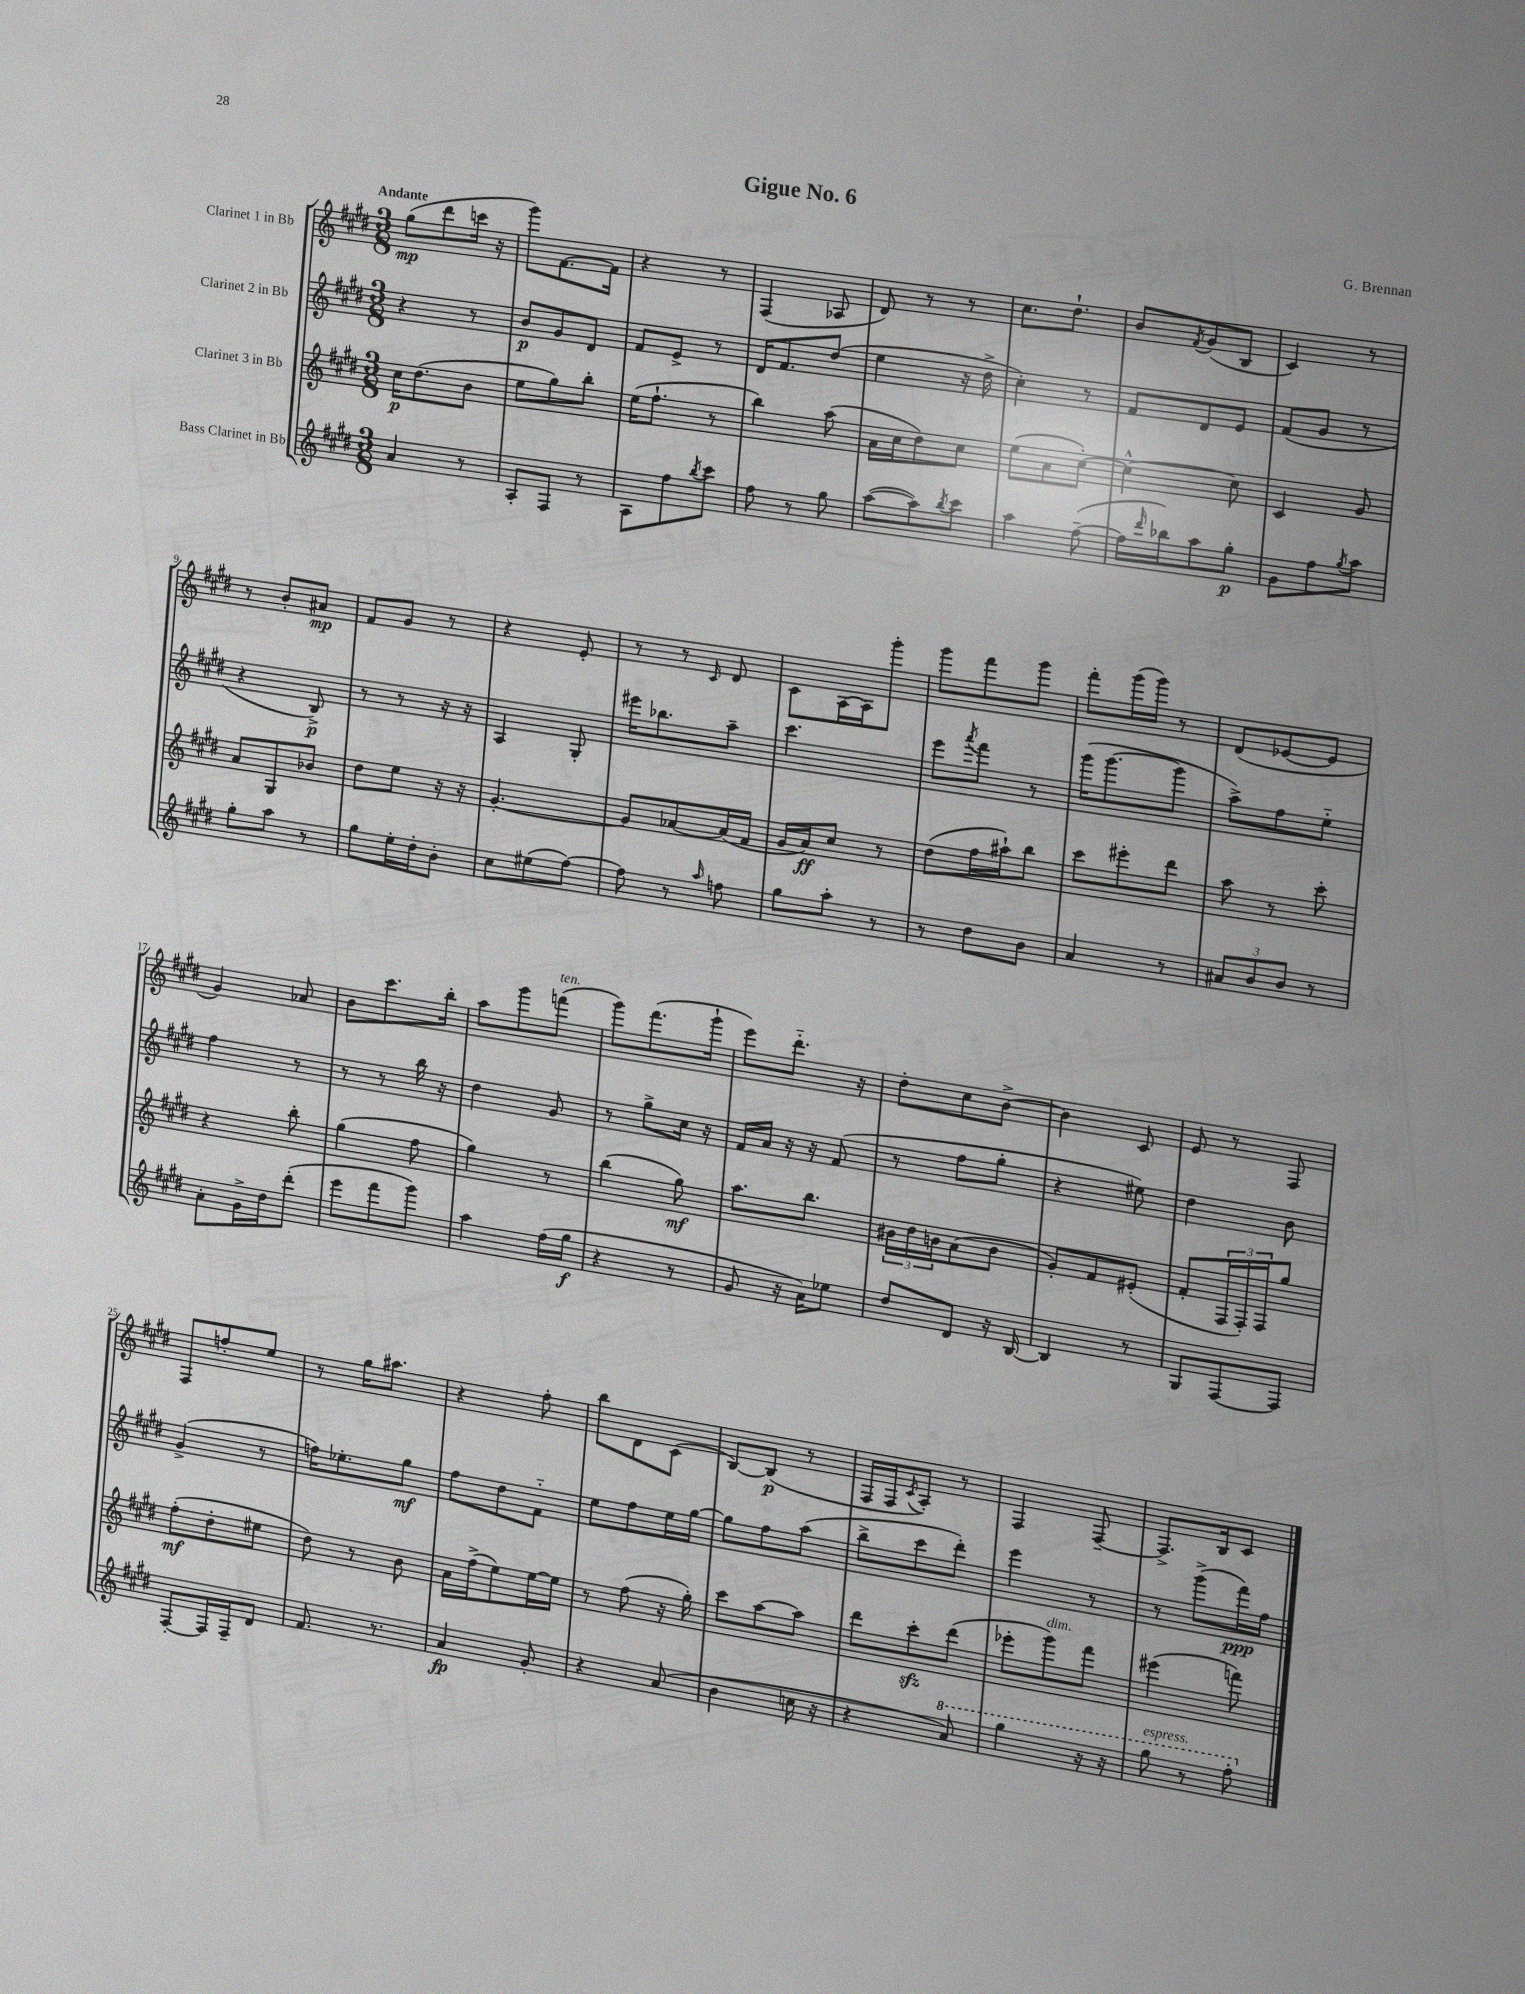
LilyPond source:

\header { title = "Gigue No. 6" composer = "G. Brennan" }
<<
\new StaffGroup <<
\new Staff = "s0" \with { instrumentName = "Clarinet 1 in Bb" } {
    \clef treble \key e \major \numericTimeSignature \time 3/8 \tempo "Andante"
    gis''8\mp( dis'''8 c'''16 r16 |
    gis'''8) fis'8.~ fis'16 |
    r4 r8 |
    fis4( aes8 |
    dis'8) r8 r8 |
    cis''8. dis''8.-! |
    b'8 \acciaccatura { fis'8 } gis'8( b8 |
    cis'4) r8 |
    r8 b'8-. ais'8\mp |
    fis'8 gis'8 r8 |
    r4 e'8-. |
    r8 r8 \grace { cis'16 } dis'8 |
    cis'8 a16~ a16 gis'''8-. |
    gis'''8 fis'''8 gis'''8 |
    fis'''8-. gis'''16( gis'''16) r8 |
    dis'8( ees'8~ ees'8 |
    gis'4) aes'8 |
    b'8 cis'''8. b''16-. |
    a''8 gis'''8 f'''8^\markup { \italic "ten." }( |
    gis'''8) fis'''8.( gis'''16-! |
    e'''8) dis'''8.-_ r16 |
    dis''8-. cis''8 b'8~-> |
    b'4 cis'8 |
    e'8 r8 fis8 |
    fis8 f''8-. e''8 |
    r8 gis''16 ais''8. |
    r4 fis''8-. |
    b''8 dis'8 cis'8( |
    b8~) b8\p( r8 |
    fis16 fis16 \acciaccatura { cis'8 } a8-.) r8 |
    fis4 fis8~-- |
    fis8.-> b16 cis'8 \bar "|." |
}
\new Staff = "s1" \with { instrumentName = "Clarinet 2 in Bb" } {
    \clef treble \key e \major \numericTimeSignature \time 3/8
    r4 r8 |
    b'8\p gis'8 dis'8 |
    fis'8 e'8-> r8 |
    dis'16 fis'8. dis''8( |
    e''4 r16 dis''16-> |
    cis''4-.) r8 |
    fis'8 dis'8 e'8 |
    fis'8( gis'8 r8 |
    r4 b8->\p) |
    r8 r8 r16 r16 |
    a4 gis8-. |
    eis'''16 bes''8. a''8-- |
    cis'''4. |
    e'''8 \acciaccatura { a'''8 } fis'''8 r8 |
    gis'''16( gis'''8.~ gis'''8 |
    a''8->) fis''8 e''8-_ |
    fis''4 r8 |
    r8 r8 b''16 r16 |
    dis''4 gis'8 |
    r8 gis''8-> cis''16 r16 |
    fis'16 a'16 r16 r16 fis'8( |
    r8 fis''8 gis''8-. |
    r4 eis''8) |
    dis''4 b'8 |
    gis'4->( r8 |
    f''16) ees''8.-. gis''8\mf |
    fis''8 dis''8 fis'8-_ |
    e''8 fis''8 e''16 gis''16~ |
    gis''8 fis''8 a''8( |
    b''8-> cis'''8 dis'''8-.) |
    e'''4 r8 |
    r8 gis'''8->( fis'''16\ppp) fis''16 \bar "|." |
}
\new Staff = "s2" \with { instrumentName = "Clarinet 3 in Bb" } {
    \clef treble \key e \major \numericTimeSignature \time 3/8
    cis''16\p dis''8.( b'8 |
    e''8 gis''8) b''8-. |
    e''16( fis''8.-! r8 |
    b''4) a''8( |
    a'16 cis''16 dis''8) cis''8 |
    e''8( a'8 cis''8~-.) |
    cis''4~-^ cis''8 |
    cis'4 gis'8 |
    a'8 gis8 bes'8 |
    dis''8 e''8 r16 r16 |
    gis'4.~-. |
    gis'8 aes'8~ aes'16( fis'16 |
    gis'16 a'16\ff) cis''8 r8 |
    dis''8( fis''16 ais''16-!) b''8 |
    cis'''8 eis'''8-. dis'''8 |
    a''8 r8 cis'''8-. |
    r4 b''8-. |
    gis''4( fis''8 |
    gis''4) r8 |
    b''4( gis''8\mf) |
    a''8. b''8. |
    \tuplet 3/2 { bis'16 dis''16 b'16 } a'8( b'8 |
    gis'8-.) fis'8 eis'8-.( |
    fis'8-. \tuplet 3/2 { fis16 fis16-.) fis16 } gis''8 |
    fis''8-.\mf( dis''8-. eis''8 |
    dis''8) r8 b'8 |
    a'16 fis''16->( e''8) e''16~ e''16 |
    r8 fis''8( r16 gis''16-.) |
    cis'''8 a''8~ a''8 |
    dis'''8 cis'''8-.\sfz dis'''8( |
    ees'''8-. gis'''8^\markup { \italic "dim." }) fis'''8 |
    eis'''4( f'''8) \bar "|." |
}
\new Staff = "s3" \with { instrumentName = "Bass Clarinet in Bb" } {
    \clef treble \key e \major \numericTimeSignature \time 3/8
    a'4 r8 |
    a8-. fis8 r8 |
    a8 fis''8 \acciaccatura { b''8 } cis'''8 |
    fis''8 r8 gis''8 |
    a''8~( a''8) \acciaccatura { b''8 } cis'''8 |
    a''4 fis''8~--( |
    fis''16 \grace { dis'''16 } bes''16) a''8 gis''8-.\p |
    gis'8 fis''8 \acciaccatura { gis''8 } a''8 |
    gis''8-. a''8 r8 |
    gis''8 e''16-. dis''16-. b'8-. |
    cis''8 eis''8( fis''8~) |
    fis''8 r8 \grace { a''16 } f''8 |
    gis''8 a''8-. r8 |
    r8 dis''8 b'8 |
    a'4 r8 |
    \tuplet 3/2 { ais'8 b'8 b'8 } r8 |
    a'8-. gis'16-> dis''16 dis'''8-.( |
    e'''8 fis'''8 gis'''8) |
    a''4 fis''16( gis''16\f |
    r4 r8 |
    gis'8 r16 a'16) ees''8 |
    dis''8 dis'8 r16 b16~ |
    b4 r8 |
    gis8 fis8~ fis8 |
    fis8~-. fis16 fis16-- dis'8 |
    fis'8. r8. |
    a'4\fp gis'8-. |
    r4 a'8( |
    b'4 c''16 r16 |
    r4 \ottava #1 a''8) |
    gis'''4 r16 r16 |
    gis'''8^\markup { \italic "espress." } r8 fis'''8-. \ottava #0 \bar "|." |
}
>>
>>
